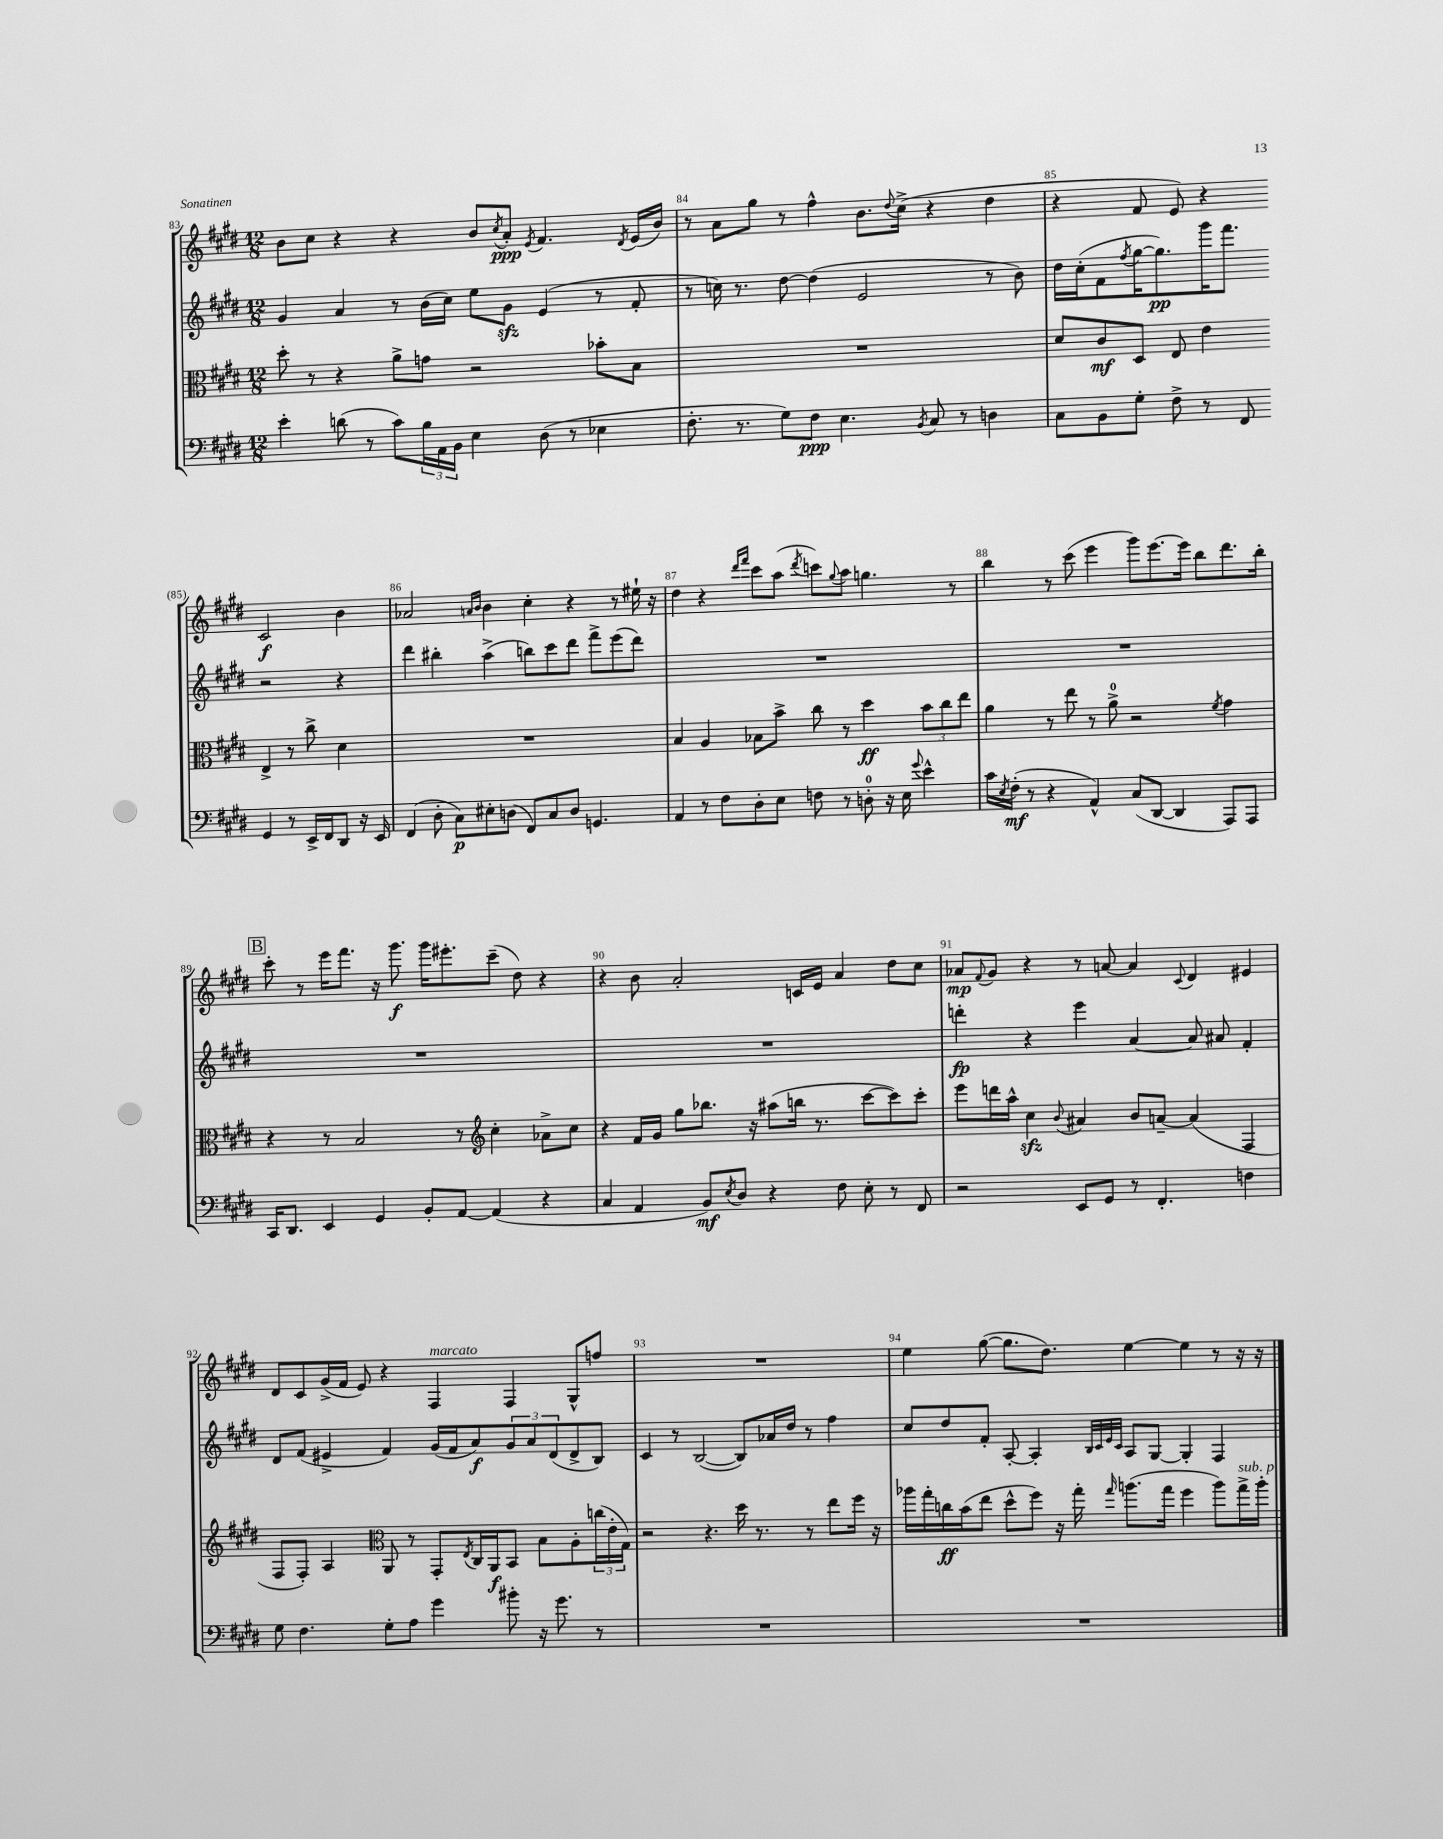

**kern	**dynam	**kern	**dynam	**kern	**dynam	**kern	**dynam
*part4	*part4	*part3	*part3	*part2	*part2	*part1	*part1
*staff4	*staff4	*staff3	*staff3	*staff2	*staff2	*staff1	*staff1
*clefF4	*	*clefC3	*	*clefG2	*	*clefG2	*
*k[f#c#g#d#]	*	*k[f#c#g#d#]	*	*k[f#c#g#d#]	*	*k[f#c#g#d#]	*
*M12/8	*	*M12/8	*	*M12/8	*	*M12/8	*
=83	=83	=83	=83	=83	=83	=83	=83
4e'\	.	8dd#'\	.	4g#/	.	8b\L	.
.	.	8r	.	.	.	8cc#\J	.
(8dn\	.	4r	.	4a/	.	4r	.
8r	.	.	.	.	.	.	.
8c#\L)	.	8a^\L	.	8r	.	4r	.
24B\L	.	8gn\J	.	(16b\LL	.	.	.
24AA\	.	.	.	.	.	.	.
.	.	.	.	16cc#\JJ)	.	.	.
24BB\JJ	.	.	.	.	.	.	.
4E\	.	2r	.	8ee\L	.	8b/L	.
.	.	.	.	.	.	8qcc#/	.
.	.	.	.	8g#zz\J	.	8a'/J	ppp
.	.	.	.	.	.	8qe/	.
(8D#\	.	.	.	(4e/	.	4.f#/	.
8r	.	.	.	.	.	.	.
4E-X\	.	8b-X'\L	.	8r	.	.	.
.	.	.	.	.	.	8qd#/	.
.	.	8B\J	.	8f#'/	.	(16e/LL	.
.	.	.	.	.	.	16b/JJ)	.
=84	=84	=84	=84	=84	=84	=84	=84
8.F#'\	.	1.r	.	8r	.	8r	.
.	.	.	.	16ccn\)	.	8a\L	.
8.r	.	.	.	8.r	.	.	.
.	.	.	.	.	.	8gg#\J	.
8G#\L)	.	.	.	[8dd#\	.	8r	.
8F#\J	ppp	.	.	(4dd#\]	.	4ff#^^\	.
4.E\	.	.	.	.	.	.	.
.	.	.	.	2e/	.	8.b\L	.
.	.	.	.	.	.	8qqdd#/	.
.	.	.	.	.	.	(16cc#^\Jk	.
8qBB/	.	.	.	.	.	.	.
8C#/	.	.	.	.	.	4r	.
8r	.	.	.	.	.	.	.
4Dn\	.	.	.	8r	.	4dd#\	.
.	.	.	.	8b\)	.	.	.
=85	=85	=85	=85	=85	=85	=85	=85
8C#\L	.	8d#/L	.	16dd#\LL	.	4r	.
.	.	.	.	(16cc#'\J	.	.	.
8BB\	.	8c#/	mf	8f#\	.	.	.
.	.	.	.	8qff#/	.	.	.
8G#'\J	.	8D#/J	.	[16gg#\K	.	8f#/	.
.	.	.	.	8.gg#\])	pp	.	.
8F#^\	.	8E/	.	.	.	8e/)	.
8r	.	4e\	.	16ggg#\K	.	4r	.
.	.	.	.	8.fff#\J	.	.	.
8FF#/	.	.	.	.	.	.	.
4GG#/	.	4E^/	.	2r	.	2c#/	f
8r	.	8r	.	.	.	.	.
16EE^/LL	.	8cc#^\	.	.	.	.	.
16FF#/J	.	.	.	.	.	.	.
8DD#/J	.	4d#\	.	4r	.	4b\	.
16r	.	.	.	.	.	.	.
16EE/	.	.	.	.	.	.	.
!!LO:LB:g=z
=86	=86	=86	=86	=86	=86	=86	=86
(4FF#/	.	1.r	.	4ddd#\	.	2a-X/	.
8D#'\	.	.	.	4bb#X'\	.	.	.
8C#\L)	p	.	.	.	.	.	.
.	.	.	.	.	.	16qqan/LL	.
.	.	.	.	.	.	16qqb/JJ	.
8E#X'\	.	.	.	(4aa^\	.	4b\	.
(8Dn\J	.	.	.	.	.	.	.
8FF#/L)	.	.	.	8bbn\L)	.	4cc#'\	.
8C#/	.	.	.	8ccc#\	.	.	.
8D/J	.	.	.	8ddd#\J	.	4r	.
4.GGn/	.	.	.	8fff#^\L	.	.	.
.	.	.	.	(8eee\	.	8r	.
.	.	.	.	8ddd#\J)	.	16ee#X`\	.
.	.	.	.	.	.	16r	.
=87	=87	=87	=87	=87	=87	=87	=87
4AA/	.	4B/	.	1.r	.	4dd#\	.
8r	.	4A/	.	.	.	4r	.
8F#\L	.	.	.	.	.	.	.
.	.	.	.	.	.	16qqddd#/LL	.
.	.	.	.	.	.	16qqfff#/JJ	.
8D#'\	.	8B-X\L	.	.	.	8ccc#\L	.
8E\J	.	8b^\J	.	.	.	(8aa\J	.
.	.	.	.	.	.	8qddd#/	.
8Fn\	.	8cc#\	.	.	.	8cccn\L)	.
.	.	.	.	.	.	8qqgg#/	.
8r	.	8r	.	.	.	8aa\J	.
8Dn'\	.	4dd#\	ff	.	.	4.ggn\	.
16r	.	.	.	.	.	.	.
16E\	.	.	.	.	.	.	.
8qqg#/	.	.	.	.	.	.	.
4e^^\	.	12b\L	.	.	.	.	.
.	.	12cc#\	.	.	.	.	.
.	.	.	.	.	.	8r	.
.	.	12ee\J	.	.	.	.	.
=88	=88	=88	=88	=88	=88	=88	=88
16c#\LL	.	4a\	.	1.r	.	4bb\	.
8qE/	.	.	.	.	.	.	.
(16F#'\JJ	mf	.	.	.	.	.	.
8r	.	.	.	.	.	.	.
4r	.	8r	.	.	.	8r	.
.	.	8ee\	.	.	.	(8ccc#\	.
4AA^^/)	.	8r	.	.	.	4eee\	.
.	.	8a^\	.	.	.	.	.
(8C#/L	.	2r	.	.	.	8ggg#\L)	.
[8DD#/J	.	.	.	.	.	[8.eee\	.
4DD#/]	.	.	.	.	.	.	.
.	.	.	.	.	.	16eee\Jk]	.
.	.	.	.	.	.	8bb\L	.
.	.	8qf#/	.	.	.	.	.
8AAA/L)	.	4g#\	.	.	.	8.ddd#\	.
8AAA/J	.	.	.	.	.	.	.
.	.	.	.	.	.	16bb'\Jk	.
!!LO:LB:g=z
!!LO:REH:place=s1:t=B
=89	=89	=89	=89	=89	=89	=89	=89
16CC#/KL	.	4r	.	1.r	.	8ccc#'\	.
8.DD#/J	.	.	.	.	.	.	.
.	.	.	.	.	.	8r	.
4EE/	.	8r	.	.	.	16eee\KL	.
.	.	.	.	.	.	8.fff#\J	.
.	.	2B/	.	.	.	.	.
4GG#/	.	.	.	.	.	16r	.
.	.	.	.	.	.	8.ggg#\	f
8BB'/L	.	.	.	.	.	16ggg#\KL	.
.	.	.	.	.	.	8.eee#X'\	.
[8AA/J	.	8r	.	.	.	.	.
*	*	*clefG2	*	*	*	*	*
(4AA/]	.	4cc#'\	.	.	.	(8ccc#~\J	.
.	.	.	.	.	.	8dd#\)	.
4r	.	8a-X^\L	.	.	.	4r	.
.	.	8cc#\J	.	.	.	.	.
=90	=90	=90	=90	=90	=90	=90	=90
4C#/	.	4r	.	1.r	.	4r	.
4AA/	.	16f#/LL	.	.	.	8b\	.
.	.	16g#/JJ	.	.	.	.	.
.	.	8gg#\L	.	.	.	2a'/	.
8BB/L)	mf	8.bb-X\J	.	.	.	.	.
8qE/	.	.	.	.	.	.	.
8D#/J	.	.	.	.	.	.	.
.	.	16r	.	.	.	.	.
4r	.	(8aa#X\L	.	.	.	.	.
.	.	16bbn\Jk	.	.	.	16cn/LL	.
.	.	8.r	.	.	.	16e/JJ	.
8F#\	.	.	.	.	.	4a/	.
8E'\	.	[8ccc#\L	.	.	.	.	.
8r	.	8ccc#\])	.	.	.	8dd#\L	.
8FF#/	.	8ccc#'\J	.	.	.	8cc#\J	.
=91	=91	=91	=91	=91	=91	=91	=91
2r	.	8eee\L	.	4dddn'\	fp	8a-X/L	mp
.	.	.	.	.	.	8qqf#/	.
.	.	16dddn\L	.	.	.	8g#/J	.
.	.	16aa^^\JJ	.	.	.	.	.
.	.	4cc#zz\	.	4r	.	4r	.
.	.	8qqb/	.	.	.	.	.
8EE/L	.	4a#X/	.	4eee\	.	8r	.
8GG#/J	.	.	.	.	.	[8an/	.
8r	.	8b/L	.	[4a/	.	4a/]	.
4.FF#'/	.	[8an~/J	.	.	.	.	.
.	.	.	.	.	.	8qqc#/	.
.	.	(4a/]	.	8a/]	.	4d#/	.
.	.	.	.	8a#X/	.	.	.
4Fn\	.	4F#/	.	4f#'/	.	4e#X/	.
!!LO:LB:g=z
=92	=92	=92	=92	=92	=92	=92	=92
8G#\	.	8F#/L	.	8d#/L	.	8d#/L	.
4.F#\	.	8F#'/J)	.	(8f#/J	.	8c#/	.
.	.	4A/	.	4e#X^/	.	(16g#^/L	.
.	.	.	.	.	.	16f#/JJ	.
.	.	.	.	.	.	8e/)	.
*	*	*clefC3	*	*	*	*	*
8G#'\L	.	8AA/	.	4f#/)	.	4r	.
8A\J	.	8r	.	.	.	.	.
!	!	!	!	!	!	!LO:TX:a:i:t=marcato	!
4g#\	.	8GG#'/L	.	(16g#/LL	.	4F#/	.
.	.	.	.	16f#/J	.	.	.
.	.	8qE/	.	.	.	.	.
.	.	16C#/L	.	8a/)	f	.	.
.	.	16AA/J	f	.	.	.	.
8b#X'\	.	8BB/J	.	12g#/	.	4F#/	.
.	.	.	.	12a/	.	.	.
16r	.	8B\L	.	.	.	.	.
.	.	.	.	(12d#/	.	.	.
8.g#\	.	.	.	.	.	.	.
.	.	8A'\	.	8d#^/	.	8G#^^/L	.
8r	.	(24ccn\L	.	8B/J)	.	8ffn/J	.
.	.	24e'\	.	.	.	.	.
.	.	24G#\JJ)	.	.	.	.	.
=93	=93	=93	=93	=93	=93	=93	=93
1.r	.	2r	.	4c#/	.	1.r	.
.	.	.	.	8r	.	.	.
.	.	.	.	([2B/	.	.	.
.	.	4.r	.	.	.	.	.
.	.	16dd#\	.	8B/L])	.	.	.
.	.	8.r	.	.	.	.	.
.	.	.	.	16a-X/L	.	.	.
.	.	.	.	16dd#/JJ	.	.	.
.	.	8r	.	8r	.	.	.
.	.	8ee\L	.	4ff#\	.	.	.
.	.	16ff#\Jk	.	.	.	.	.
.	.	16r	.	.	.	.	.
=94	=94	=94	=94	=94	=94	=94	=94
1.r	.	16aa-X\LL	.	8cc#/L	.	4ee\	.
.	.	16gg#'\	.	.	.	.	.
.	.	16ccn\	ff	8dd#/	.	.	.
.	.	(16b\J	.	.	.	.	.
.	.	8ee\J	.	8f#'/J	.	([8gg#\	.
.	.	8dd#^^\L	.	[8A'/	.	8.gg#\L]	.
.	.	8ff#\J)	.	4A'/]	.	.	.
.	.	.	.	.	.	8.dd#\J)	.
.	.	16r	.	.	.	.	.
.	.	16gg#'\	.	.	.	.	.
.	.	.	.	32qqB/LLL	.	.	.
.	.	.	.	32qqc#/	.	.	.
.	.	.	.	32qqe/	.	.	.
.	.	16qqgg#/	.	32qqc#/JJJ	.	.	.
.	.	(8.aan\L	.	8A/L	.	[4ee\	.
.	.	.	.	[8G#/J	.	.	.
.	.	16gg#\Jk	.	.	.	.	.
.	.	4ff#\	.	4G#'/]	.	4ee\]	.
.	.	8aa\L)	.	4F#/	.	8r	.
!	!	!LO:TX:a:i:t=sub. p	!	!	!	!	!
.	.	16gg#^\L	.	.	.	16r	.
.	.	16aa'\JJ	.	.	.	16r	.
==	==	==	==	==	==	==	==
*-	*-	*-	*-	*-	*-	*-	*-
